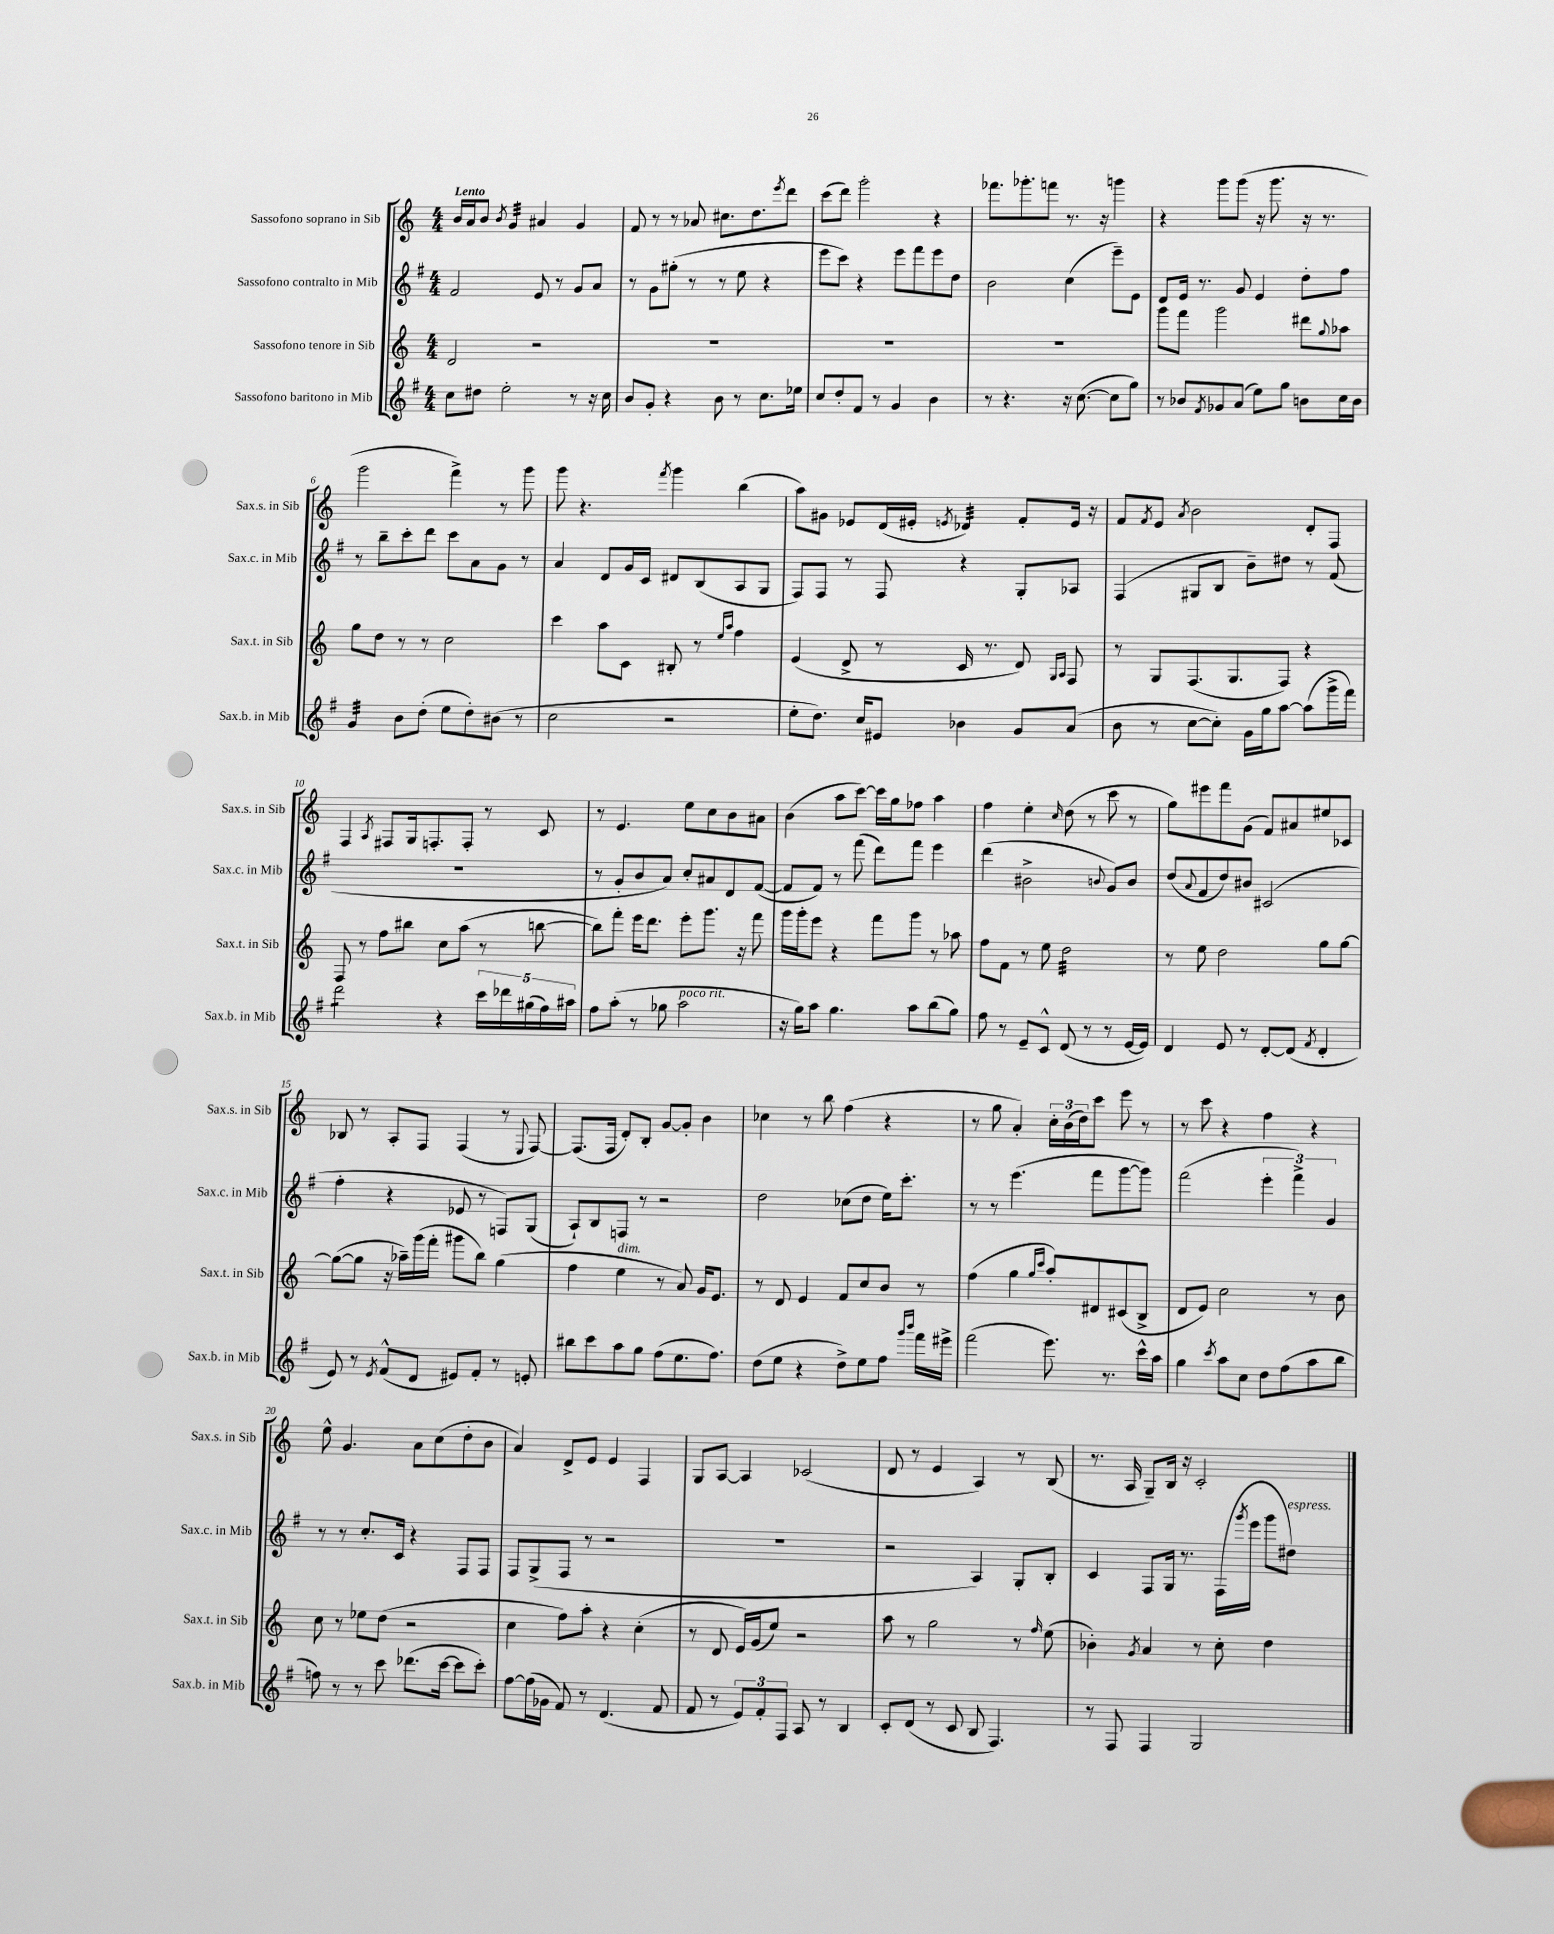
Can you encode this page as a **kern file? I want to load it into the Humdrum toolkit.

**kern	**kern	**kern	**kern
*staff4	*staff3	*staff2	*staff1
*clefG2	*clefG2	*clefG2	*clefG2
*k[f#]	*k[]	*k[f#]	*k[]
*M4/4	*M4/4	*M4/4	*M4/4
8cc\L	2d/	2f#/	16b/LL
.	.	.	16a/J
8dd#\J	.	.	8b/J
.	.	.	8qb/
2ee'\	.	.	4g/
.	2r	8e/	4a#/
.	.	8r	.
8r	.	8g/L	4g/
16r	.	8a/J	.
16cc\	.	.	.
=	=	=	=
8b/L	1r	8r	8f/
8g'/J	.	8g\L	8r
4r	.	(8gg#'\J	8r
.	.	8r	8a-/
8b\	.	8r	8.cc#\L
8r	.	8ee\	.
.	.	.	8.dd\
8.cc\L	.	4r	.
.	.	.	8qeee/
.	.	.	8ddd\J
16ee-\Jk	.	.	.
=	=	=	=
8cc/L	1r	8eee\L	(8ccc\L
8dd'/	.	8ccc\J)	8ddd\J)
8f#/J	.	4r	2ggg'\
8r	.	.	.
4g/	.	8eee\L	.
.	.	8fff#\	.
4b\	.	8eee\	4r
.	.	8dd\J	.
=	=	=	=
8r	1r	2b\	8.fff-\L
4.r	.	.	.
.	.	.	8.ggg-'\
.	.	.	8fff\J
16r	.	(4cc\	8.r
([8.cc\	.	.	.
.	.	.	16r
8cc\]L	.	8eee~\L)	4ggg\
8gg\J)	.	8e\J	.
=	=	=	=
8r	8ggg\L	8d/L	4r
8b-/L	8fff\J	16e/Jk	.
.	.	8.r	.
8qf#/	.	.	.
8g-/	2ggg\	.	8ggg\L
(8a/J	.	8g/	(8ggg\J
8ee\L)	.	4e/	16r
.	.	.	8.ggg\
8gg\J	.	.	.
8b\L	8ddd#\L	8dd'\L	16r
.	.	.	8.r
.	8qqgg/	.	.
16cc\L	8aa-\J	8ff#\J	.
16b\JJ	.	.	.
=	=	=	=
4g/	8gg\L	8r	2ggg\
.	8dd\J	8bb~\L	.
8b\L	8r	8ccc'\	.
(8dd'\J	8r	8ddd\J	.
8ee\L	2cc\	8ccc\L	4fff^\)
8dd'\)	.	8a\	.
(8b#\J	.	8g\J	8r
8r	.	8r	8ggg\
=	=	=	=
2cc\	4ccc\	4a/	8ggg\
.	.	.	4.r
.	8aa\L	8d/L	.
.	8c\J	16g/L	.
.	.	16c/JJ	.
.	.	.	8qfff/
2r	8B#'/	8d#/L	4ggg\
.	8r	(8B/	.
.	16qqee/LL	.	.
.	16qqaa/JJ	.	.
.	4ff\	8A/	(4bb\
.	.	8G/J	.
=	=	=	=
8ee'\L	(4e/	8F#/L)	8aa\L)
8.dd\J)	.	8F#/J	8g#\J
.	8d^/	8r	8e-/L
16cc/LK	.	.	.
8e#/J	8r	8F#/	(16d/L
.	.	.	16e#'/JJ
.	.	.	8qe/
4b-\	16c/	4r	4d-/)
.	8.r	.	.
8g/L	8d/)	8G'/L	8f'/L
.	16qqG/LL	.	.
.	16qqA/JJ	.	.
(8a/J	8F/	8A-/J	16e/Jk
.	.	.	16r
=	=	=	=
8b\	8r	(4F#/	8f/L
.	.	.	8qf/
8r	8G/L	.	8e/J
.	.	.	8qa/
[8cc\L	(8.F/	8G#/L	2b\
8cc'\]J)	.	8B/J	.
.	8.G/	.	.
16g\LL	.	8b~\L)	.
16gg\J	.	.	.
[8aa\J	8F/J)	8dd#\J	.
(8aa\]L	4r	8r	8d'/L
16ggg^\L	.	(8f#/	8F/J
16fff#\JJ)	.	.	.
=	=	=	=
2ddd\	8F/	1r	4F/
.	8r	.	.
.	.	.	8qA/
.	8ff\L	.	8F#/L
.	8bb#\J	.	16G/k
.	.	.	8.F'/
4r	8cc\L	.	.
.	(8aa\J	.	8F'/J
20ccc\LL	8r	.	8r
20ddd-\	.	.	.
(20gg#\	.	.	.
.	[8bb\	.	8c/
20ff#\)	.	.	.
20aa#\JJ	.	.	.
=	=	=	=
8ff#\L	8bb\]L)	8r	8r
(8aa'\J	8fff'\J	8g'/L	4.e/
8r	16eee\LK	8b/	.
.	8.ddd\J	.	.
8gg-\	.	8a/J)	.
2aa\	8eee'\L	8cc'/L	8ee\L
.	8.ggg\J	8a#/	8cc\
.	.	8d/	8b\
.	16r	.	.
.	8fff\	([8f#/J	8a#\J
=	=	=	=
16r	16ggg\LL	8f#/]L	(4b\
16gg\LK)	16ggg'\J	.	.
8aa\J	8eee\J	8f#/J)	.
4.gg\	4r	8r	8aa\L
.	.	(8fff#\	[8ccc\J)
.	8fff\L	8ddd\L)	16ccc\]LL
.	.	.	16gg\J
8aa\L	8ggg\J	8fff#\J	8ff-\J
(8bb\	8r	4eee\	4aa\
8gg\J)	8aa-\	.	.
=	=	=	=
8ff#\	8ff\L	(4ddd\	4ff\
8r	8f\J	.	.
8e~/L	8r	2b#^\	4ee'\
8c^^/J	8ee\	.	.
.	.	.	16qqcc/
(8d/	2dd\	.	(8dd\
8r	.	.	8r
.	.	8qqb/	.
8r	.	8g/L)	8ccc\
[16e/LL	.	8b/J	8r
16e/]JJ)	.	.	.
=	=	=	=
4d/	8r	(8dd/L	8gg\L)
.	.	8qqa/	.
.	8ee\	8f#/	8eee#\
8e/	2dd\	8dd/)	8fff\
8r	.	8b#/J	(8g\J
[8d'/L	.	(2c#/	8f/L)
(8d/]J	.	.	8a#/
8qf#/	.	.	.
4d'/	8gg\L	.	8ee#/
.	[8gg\J	.	8c-/J
=	=	=	=
8e/)	(8gg\_L	4ff#'\	8B-/
8r	8gg\]J	.	8r
8qe/	.	.	.
(8f#^^/L	16r	4r	8A'/L
.	16aa-~\LL)	.	.
8d/J	(16ggg\	.	8F/J
.	16fff'\JJ	.	.
8e#/L)	8ggg#\L	8e-/	(4F/
8f#'/J	8bb\J)	8r	.
8r	(4gg\	8F/L)	8r
.	.	.	8qqE/
8e'/	.	(8G/J	[8F/)
=	=	=	=
8bb#\L	4ff\	8A`/L)	(8.F/]L
8ccc\	.	8B/	.
.	.	.	16F/Jk
8aa\	4ee\	8F/J	8d'/L)
8gg\J	.	8r	8B'/J
(8ff#\L	8r	2r	[8g/L
8.ee\	8a/)	.	8g'/]J
.	16g/LK	.	4b\
8.ff#\J)	8.e/J	.	.
=	=	=	=
(8dd\L	8r	2dd\	4cc-\
8ee\J	8d/	.	.
4r	4e/	.	8r
.	.	.	8bb\
8dd^\L)	8f/L	(8cc-\L	(4ff\
8ee\	8cc/	8dd\J	.
8ff#\J	8b/J	16ee\LK)	4r
.	.	8.ccc'\J	.
16qqggg/LL	.	.	.
16qqbbb/JJ	.	.	.
16fff#\LL	8r	.	.
16eee#^\JJ	.	.	.
=	=	=	=
(2fff#\	(4ff\	8r	8r
.	.	8r	8gg\
.	4gg\	(4.eee\	4a'/)
.	16qqgg/LL	.	.
.	16qqccc/JJ	.	.
8.eee\)	8aa'/L)	.	24cc'\LL
.	.	.	(24b\
.	.	.	24dd\J)
.	8d#/	8fff#\L	8ccc\J
8.r	.	.	.
.	(8c#/	[8ggg\	8eee\
16ccc^^\LL	8B^/J	8ggg\]J)	8r
16aa\JJ	.	.	.
=	=	=	=
4gg\	8d/L	(2fff#\	8r
.	8e/J)	.	8ccc\
8qccc/	.	.	.
8aa\L	2cc\	.	4r
8cc\J	.	.	.
8dd\L	.	6eee'\	4ff\
(8ff#\	.	.	.
.	.	6fff#^\)	.
8aa\	8r	.	4r
.	.	6g/	.
8bb\J	8b\	.	.
=	=	=	=
8ff\)	8cc\	8r	8ee^^\
8r	8r	8r	4.g/
8r	8ee-\L	8.cc'/L	.
8ccc\	(8dd\J	.	.
.	.	16c/Jk	.
(8.ddd-\L	2r	4r	8a\L
.	.	.	(8cc\
[16ccc\Jk	.	.	.
8ccc\]L	.	8F#/L	8dd'\
8ccc'\J)	.	8F#/J	8b\J
=	=	=	=
[8ff#\L	4cc\	8F#/L	4a/)
(16ff#\]L	.	(8G^/	.
16g-\JJ	.	.	.
8f#/)	8ff\L)	8F#/J	8d^/L
8r	8aa'\J	8r	8e/J
(4.d/	4r	2r	4e/
.	(4cc'\	.	4F/
8f#/	.	.	.
=	=	=	=
8f#/	8r	1r	8G/L
8r	8d/	.	[8A/J
12e/L)	16e/LL)	.	4A/]
.	(16g/J	.	.
12f#'/	.	.	.
.	8ee/J)	.	.
12F#/J	.	.	.
8A/	2r	.	(2c-/
8r	.	.	.
4B/	.	.	.
=	=	=	=
8c'/L	8aa\	2r	8d/
(8d/J	8r	.	8r
8r	2gg\	.	4e/
8c/	.	.	.
8B/	.	4A/)	4A/)
4.F#/)	.	.	.
.	8r	8G'/L	8r
.	16qqff/	.	.
.	(8ee\	8B'/J	(8B/
=	=	=	=
8r	4b-'\)	4c/	8.r
8F#/	.	.	.
.	.	.	16A/
.	8qg/	.	.
4F#/	4a/	8F#/L	8G~/L)
.	.	16G/Jk	16B/Jk
.	.	8.r	16r
2G/	8r	.	2c'/
.	8cc'\	(16F#\LL	.
.	.	8qggg/	.
.	.	16eee\JJ	.
.	4dd\	8ggg\L	.
.	.	8dd#\J)	.
==	==	==	==
*-	*-	*-	*-
